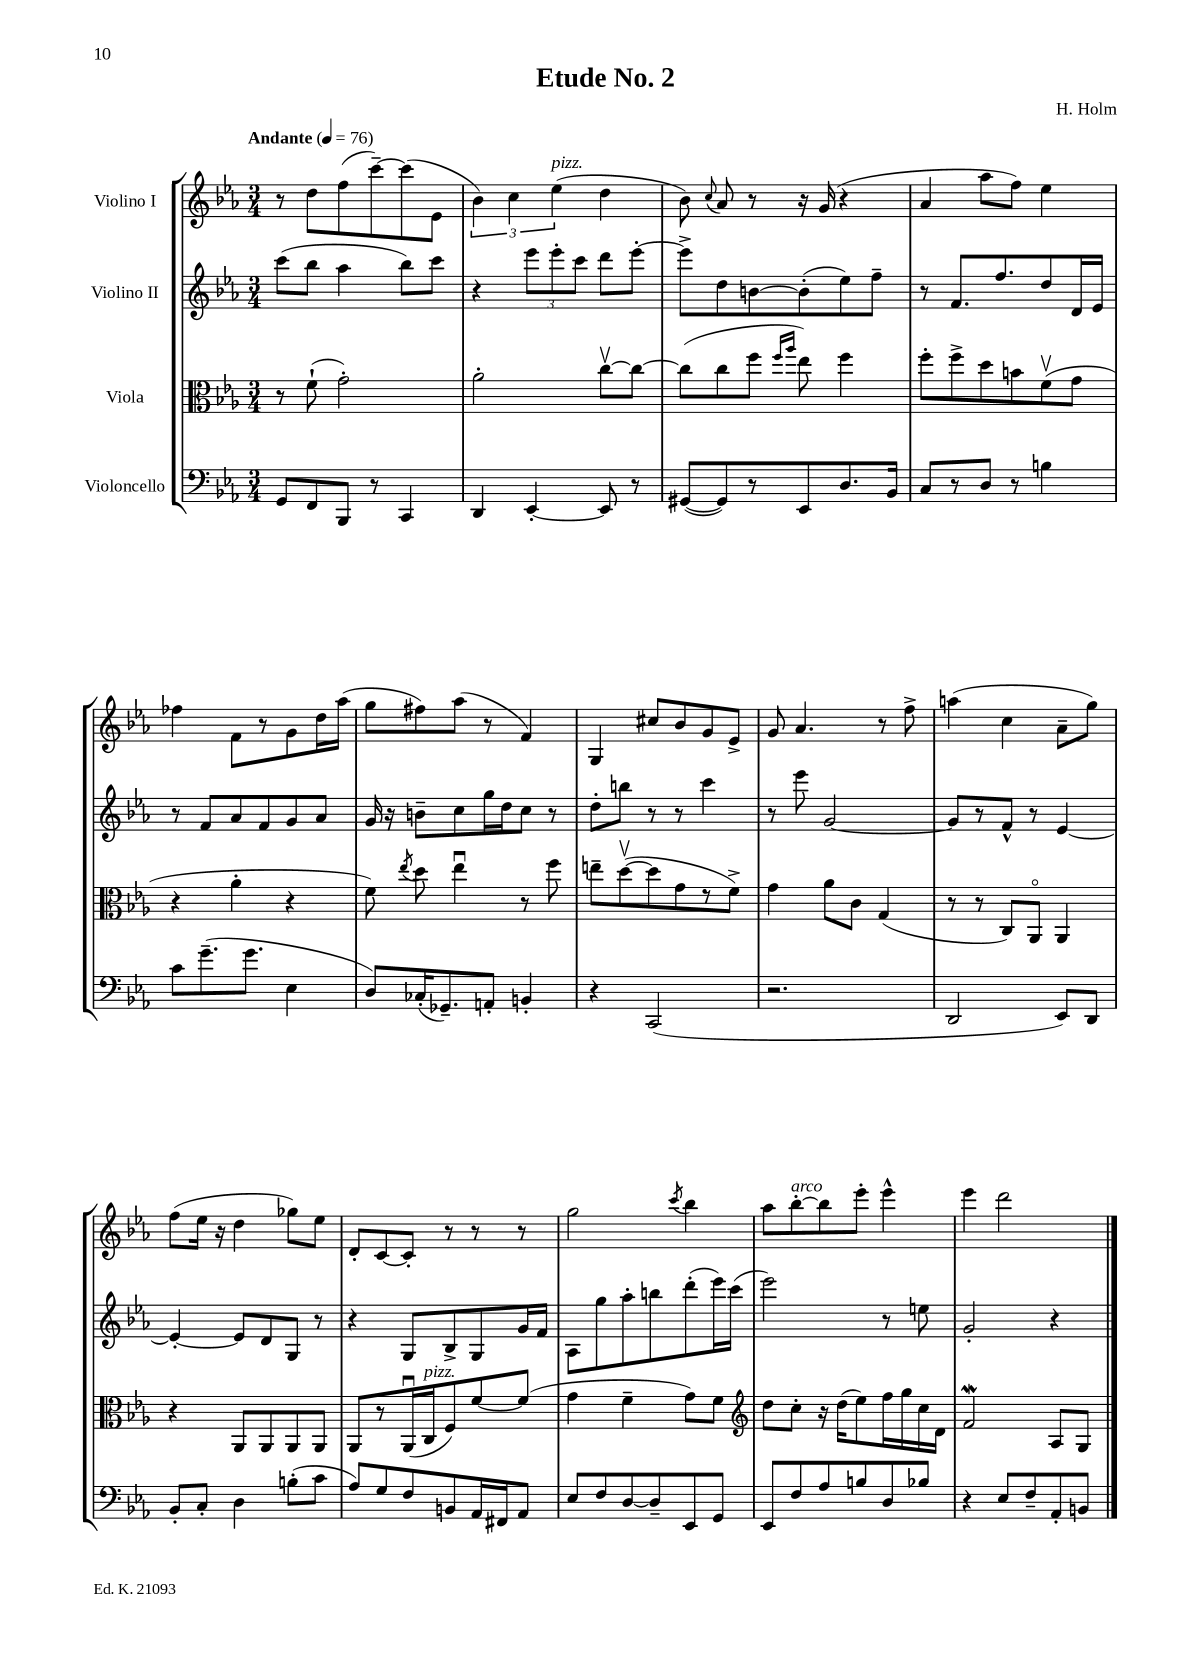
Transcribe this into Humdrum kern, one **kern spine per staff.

**kern	**kern	**kern	**kern
*part4	*part3	*part2	*part1
*staff4	*staff3	*staff2	*staff1
*I"Violoncello	*I"Viola	*I"Violino II	*I"Violino I
*clefF4	*clefC3	*clefG2	*clefG2
*k[b-e-a-]	*k[b-e-a-]	*k[b-e-a-]	*k[b-e-a-]
*M3/4	*M3/4	*M3/4	*M3/4
*MM76	*MM76	*MM76	*MM76
=1	=1	=1	=1
!	!	!	!LO:TX:a:B:t=Andante
8GG/L	8r	(8ccc\L	8r
8FF/	(8f`\	8bb-\J	8dd\L
8BBB-/J	2g'\)	4aa-\	(8ff\
8r	.	.	[8ccc~\)
4CC/	.	8bb-\L)	(8ccc\]
.	.	8ccc\J	8e-\J
=2	=2	=2	=2
4DD/	2a-'\	4r	6b-\)
.	.	.	6cc\
[4EE-'/	.	12eee-\L	.
!	!	!	!LO:TX:a:i:t=pizz.
.	.	12eee-'\	(6ee-\
.	.	12ccc\J	.
8EE-/]	[8ccv\L	8ddd\L	4dd\
8r	8cc\J_	[8eee-'\J	.
=3	=3	=3	=3
([8GG#X/L	(8cc\L]	8eee-^\L]	8b-\)
.	.	.	8qqcc/
8GG#/])	8cc\	8dd\	8a-/
8r	8ff\J	[8bn\	8r
.	16qqff/LL	.	.
.	16qqaa-/JJ	.	.
8EE-/	8ee-\)	(8b'\]	16r
.	.	.	(16g/
8.D/	4ff\	8ee-\)	4r
.	.	8ff~\J	.
16BB-/Jk	.	.	.
=4	=4	=4	=4
8C/L	8ff'\L	8r	4a-/
8r	8ff^\	8.f/L	.
8D/J	8dd\	.	8aa-\L
.	.	8.ff/	.
8r	8bn\	.	8ff\J)
4Bn\	(8fv\	8dd/	4ee-\
.	8g\J	16d/L	.
.	.	16e-/JJ	.
!!LO:LB:g=z
=5	=5	=5	=5
8c\L	4r	8r	4ff-X\
(8.g~\	.	8f/L	.
.	4a-'\	8a-/	8f\L
8.g\J	.	.	.
.	.	8f/	8r
4E-\	4r	8g/	8g\
.	.	8a-/J	16dd\L
.	.	.	(16aa-\JJ
=6	=6	=6	=6
8D/L)	8f\)	16g/	8gg\L
.	.	16r	.
.	8qee-/	.	.
(16C-X'/K	8dd\	8bn~\L	8ff#X\)
8.GG-X~/)	.	.	.
.	4ee-u\	8cc\	(8aa-\J
8AAn'/J	.	16gg\L	8r
.	.	16dd\J	.
4BBn'/	8r	8cc\J	4f/)
.	8ff\	8r	.
=7	=7	=7	=7
4r	8een~\L	8dd'\L	4G/
.	([8ddv\	8bbn\J	.
(2CC/	8dd\]	8r	8cc#X/L
.	8g\	8r	8b-/
.	8r	4ccc\	8g/
.	8f^\J)	.	8e-^/J
=8	=8	=8	=8
2.r	4g\	8r	8g/
.	.	8eee-\	4.a-/
.	8a-\L	[2g/	.
.	8c\J	.	.
.	(4G/	.	8r
.	.	.	8ff^\
=9	=9	=9	=9
2DD/	8r	8g/L]	(4aan\
.	8r	8r	.
.	8C/L)	8f^^/J	4cc\
.	8AA-/J	8r	.
8EE-/L)	4AA-/	[4e-/	8a-~\L
8DD/J	.	.	8gg\J)
!!LO:LB:g=z
=10	=10	=10	=10
8BB-'/L	4r	4e-'/_	(8ff\L
8C'/J	.	.	16ee-\Jk
.	.	.	16r
4D\	8AA-/L	8e-/L]	4dd\
.	8AA-/	8d/	.
(8Bn'\L	8AA-/	8G/J	8gg-X\L)
8c\J	8AA-/J	8r	8ee-\J
=11	=11	=11	=11
8A-/L)	8AA-/L	4r	8d'/L
8G/	8r	.	[8c/
8F/	(16AA-u/L	8G/L	8c'/J]
!	!LO:TX:a:i:t=pizz.	!	!
.	16C/J	.	.
8BBn/	8F/)	8B-^/	8r
16AA-/L	[8f/	8G/	8r
16FF#X/J	.	.	.
8AA-/J	(8f/J]	16g/L	8r
.	.	16f/JJ	.
=12	=12	=12	=12
8E-/L	4g\	8A-\L	2gg\
8F/	.	8gg\	.
[8D/	4f~\	8aa-'\	.
8D~/]	.	8bbn\	.
.	.	.	8qccc/
8EE-/	8g\L)	(8ddd'\	4bb-\
8GG/J	8f\J	16eee-\L)	.
.	.	(16ccc\JJ	.
=13	=13	=13	=13
*	*clefG2	*	*
8EE-/L	8dd\L	2eee-\)	8aa-\L
!	!	!	!LO:TX:a:i:t=arco
8F/	8cc'\J	.	[8bb-'\
8A-/	16r	.	8bb-\]
.	(16dd\KL	.	.
8Bn/	8ee-\)	.	8eee-'\J
8D/	16ff\L	8r	4eee-^^\
.	16gg\	.	.
8B-X/J	16cc\	8een\	.
.	16d\JJ	.	.
=14	=14	=14	=14
4r	2fW/	2g'/	4eee-\
8E-/L	.	.	2ddd\
8F~/	.	.	.
8AA-'/	8A-/L	4r	.
8BBn/J	8G/J	.	.
==	==	==	==
*-	*-	*-	*-
